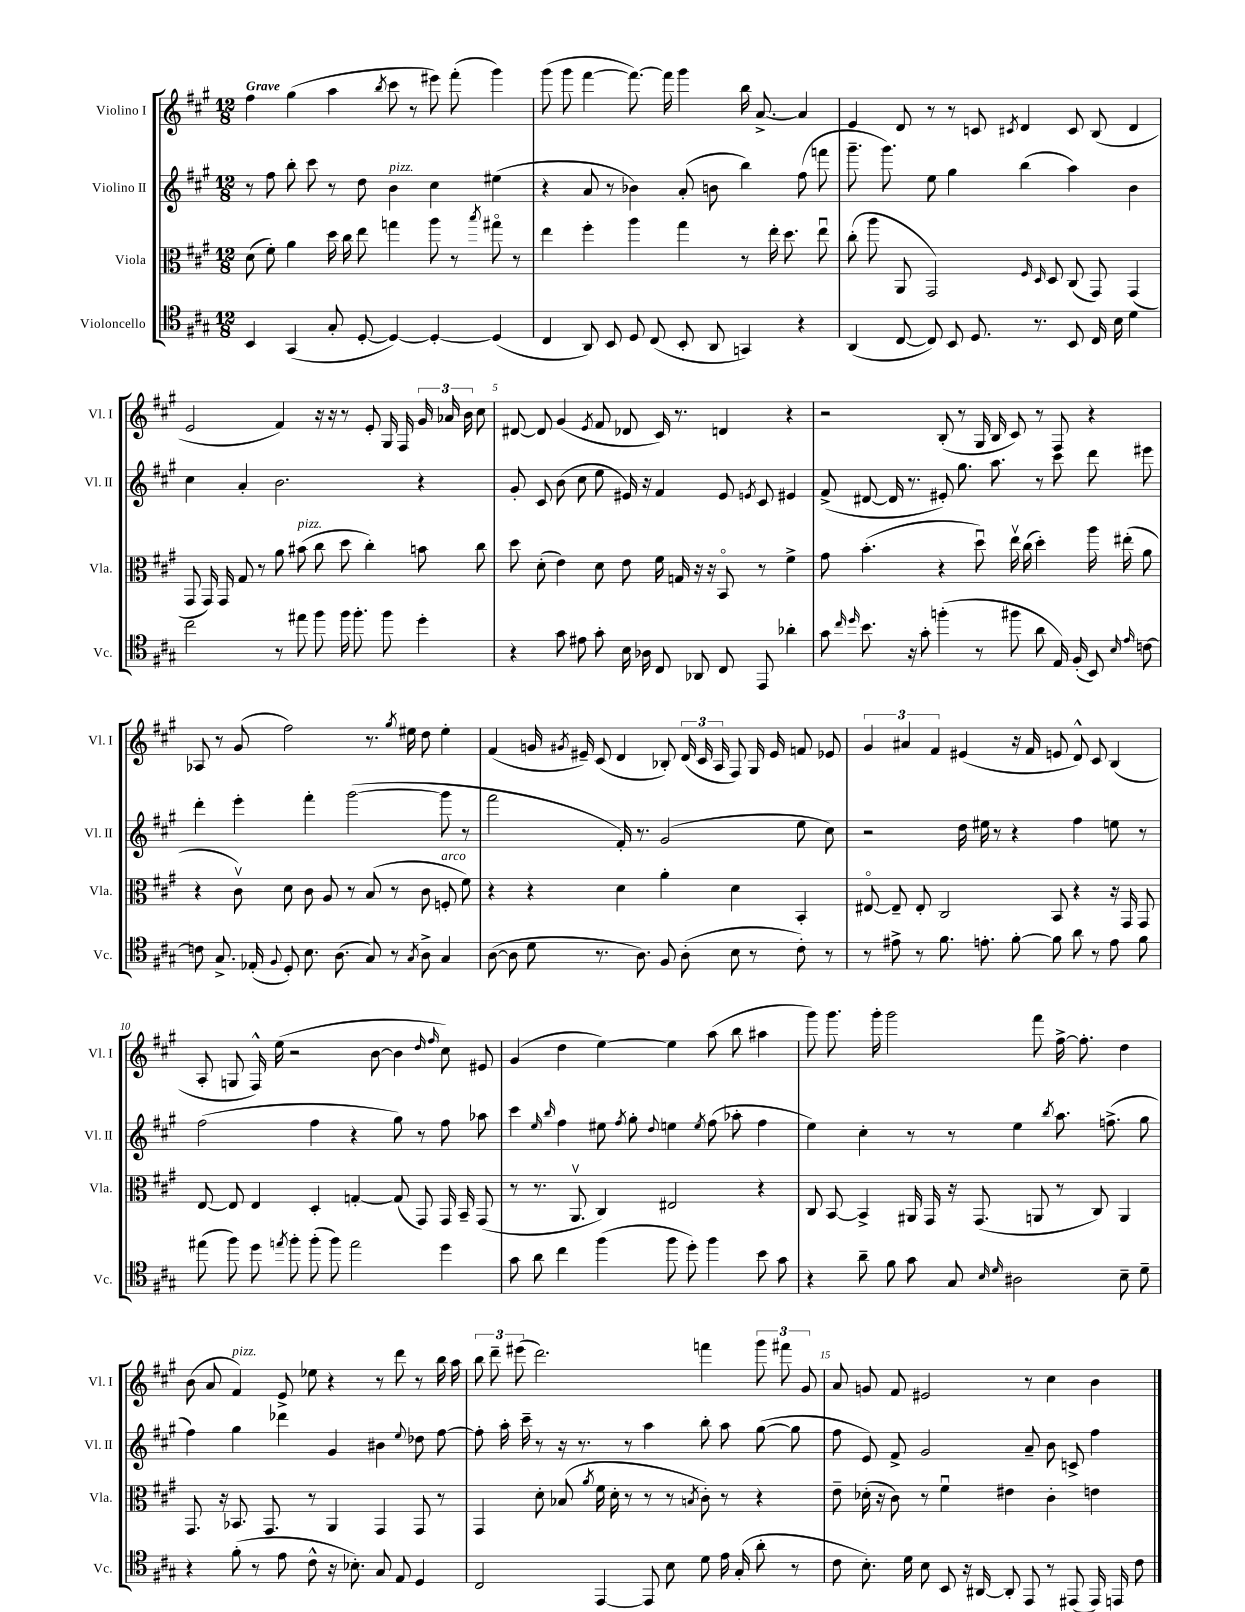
<<
\new StaffGroup <<
\new Staff = "s0" \with { instrumentName = "Violino I" shortInstrumentName = "Vl. I" } {
    \clef treble \key a \major \numericTimeSignature \time 12/8 \tempo "Grave"
    \autoBeamOff fis''4 gis''4( a''4 \acciaccatura { b''8 } cis'''8 r8 eis'''8) fis'''8-.( gis'''4) |
    gis'''8( gis'''8 fis'''4~ fis'''8.~) fis'''16 gis'''4 b''16 a'8.~-> a'4 |
    e'4 d'8 r8 r8 c'8 \acciaccatura { cis'8 } d'4 cis'8 b8( d'4 |
    e'2 fis'4) r16 r16 r8 e'8-. gis16 fis16 \tuplet 3/2 { gis'16 aes'16 b'16 } cis''8 |
    dis'8~ dis'8 gis'4( \acciaccatura { e'8 } fis'8 des'8 cis'16) r8. d'4 r4 |
    r2 b8-.( r8 gis16 b16 cis'8) r8 fis8 r4 |
    aes8 r8 gis'8( fis''2) r8. \acciaccatura { gis''8 } eis''16 d''8 eis''4-. |
    fis'4( g'16 \acciaccatura { gis'8 } eis'16--) cis'8( d'4 bes8-.) \tuplet 3/2 { d'16( cis'16 a16 } fis8) gis16 eis'16 f'8 ees'8 |
    \tuplet 3/2 { gis'4 ais'4 fis'4 } eis'4( r16 fis'16 e'8 d'8-^) cis'8 b4( |
    a8-. g8 fis16-^) e''16( r2 b'8~ b'4 \grace { d''16 fis''16 } cis''8) eis'8 |
    gis'4( d''4 e''4~) e''4 a''8( b''8 ais''4 |
    gis'''8) gis'''8. gis'''16-. gis'''2 fis'''8 fis''16~-> fis''8.-. d''4 |
    b'8( a'8 fis'4^\markup { \italic "pizz." }) e'8-> ees''8 r4 r8 d'''8 r8 b''16 a''16 |
    \tuplet 3/2 { b''8 d'''8-- eis'''8( } d'''2.) f'''4 \tuplet 3/2 { gis'''8 fis'''8 gis'8 } |
    a'8 g'8 fis'8 eis'2 r8 cis''4 b'4 \bar "|." |
}
\new Staff = "s1" \with { instrumentName = "Violino II" shortInstrumentName = "Vl. II" } {
    \clef treble \key a \major \numericTimeSignature \time 12/8
    \autoBeamOff r8 fis''8 b''8-. cis'''8 r8 d''8 b'4^\markup { \italic "pizz." } cis''4 eis''4( |
    r4 a'8 r8 bes'4) a'8-.( b'8 b''4) fis''8( f'''8 |
    gis'''8.-- gis'''8.) e''8 gis''4 b''4( a''4) b'4 |
    cis''4 a'4-. b'2. r4 |
    gis'8-. cis'8 b'8( cis''8 e''8 eis'16) r16 fis'4 eis'8 \acciaccatura { e'8 } cis'8 eis'4 |
    fis'8->( dis'8~ dis'16 r8. eis'8-.) gis''8. a''8. r8 cis'''8 d'''8 eis'''8 |
    d'''4-. e'''4-. fis'''4-. gis'''2~( gis'''8 r8 |
    fis'''2 fis'16-.) r8. gis'2( e''8 cis''8) |
    r2 d''16 eis''16 r8 r4 fis''4 e''8 r8 |
    fis''2( fis''4 r4 gis''8) r8 fis''8 aes''8 |
    cis'''4 \grace { e''16 b''16 } fis''4 eis''8 \acciaccatura { fis''8 } gis''8-. \appoggiatura { d''8 } e''4 \acciaccatura { e''8 } fis''8( aes''8-. fis''4 |
    e''4) cis''4-. r8 r8 e''4 \acciaccatura { b''8 } a''8. f''8.->( gis''8 |
    fis''4) gis''4 des'''4 gis'4 bis'4 \appoggiatura { e''8 } des''8 fis''8~ |
    fis''8-. a''16-. cis'''16-- r8 r16 r8. r8 a''4 b''8-. a''8 gis''8~( gis''8 |
    fis''8 e'8) fis'8-> gis'2 a'8-- b'8 c'8-> fis''4 \bar "|." |
}
\new Staff = "s2" \with { instrumentName = "Viola" shortInstrumentName = "Vla." } {
    \clef alto \key a \major \numericTimeSignature \time 12/8
    \autoBeamOff d'8( fis'8-.) a'4 d''16 cis''16 e''8 g''4 a''8 r8 \acciaccatura { b''8 } gis''8\flageolet r8 |
    e''4 fis''4-. a''4 gis''4 r8 e''16-. d''8. e''8\downbow |
    cis''8-.( a''8 a,8 gis,2) \grace { fis16 d16 } d8 cis8( gis,8) gis,4( |
    gis,8 gis,16) gis,16 gis8 r8 a'8 bis'8^\markup { \italic "pizz." }( cis''8 d''8 cis''4-.) b'8 cis''8 |
    d''8 d'8-.( e'4) d'8 e'8 fis'16 g16 r16 r16 b,8\flageolet r8 fis'4-> |
    gis'8 b'4.-.( r4 d''8\downbow) e''16\upbow cis''16( d''4-.) a''16 eis''16-.( a'8 |
    r4 cis'8\upbow) d'8 cis'8 a8 r8 b8( r8 cis'8 f8-.^\markup { \italic "arco" } fis'8) |
    r4 r4 d'4 a'4-. d'4 b,4-. |
    eis8~\flageolet eis8-- eis8-. cis2 b,8 r4 r16 gis,16 gis,8 |
    e8~ e8 e4 d4-. g4~-. g8( gis,8) gis,16 b,16-- gis,8( |
    r8 r8. a,8.\upbow cis4) eis2 r4 |
    cis8 b,8~ b,4-> ais,16 gis,16 r16 gis,8.( a,8 r8 cis8) a,4 |
    gis,8. r16 bes,8. gis,8. r8 a,4 gis,4 gis,8 r8 |
    gis,4 d'8-. bes8( \acciaccatura { a'8 } fis'16 d'16-. r8 r8 r8 \acciaccatura { b8 } cis'8-.) r8 r4 |
    e'8-- des'16-.( r16 cis'8) r8 fis'4\downbow eis'4 cis'4-. e'4 \bar "|." |
}
\new Staff = "s3" \with { instrumentName = "Violoncello" shortInstrumentName = "Vc." } {
    \clef tenor \key a \major \numericTimeSignature \time 12/8
    \autoBeamOff b,4 gis,4( gis8-. d8~-. d4~) d4~-. d4( |
    cis4 a,8) b,8 d8 cis8( b,8-. a,8 g,4) r4 |
    a,4( cis8~ cis8) b,8 d8. r8. b,8 cis16 b16 d'4 |
    cis''2 r8 eis''8 fis''8 fis''16 fis''8.-. fis''8 d''4-. |
    r4 gis'8 eis'8 gis'8-. b16 aes16 cis8 aes,8 cis8 e,8 aes'4-. |
    gis'8 \grace { cis''16 d''16 } b'8. r16 gis'8-. f''4-.( r8 fis''8 a'8 e16) fis16-.( b,8) \grace { b16 e'16 } c'8~ |
    c'8 gis8.-> ees16-.( \appoggiatura { fis8 } d8-.) b8. a8.( gis8) r8 \acciaccatura { gis8 } a8-> gis4 |
    a8~( a8 d'8 r8. a8.) fis8 a8-.( b8 r8 cis'8-.) r8 |
    r8 eis'8-> r8 fis'8. e'8.-. fis'8~-. fis'8 a'8 r8 e'8 fis'8 |
    eis''8( fis''8) d''8 \acciaccatura { e''8 } fis''8-. fis''8-.( fis''8) e''2 d''4 |
    gis'8 a'8 cis''4 fis''4( fis''8 d''8-.) fis''4 b'8 gis'8 |
    r4 a'8-- fis'8 gis'8 gis8 \grace { b16 d'16 } ais2 b8-- d'8-- |
    r4 fis'8-.( r8 e'8 cis'8-^ r16 bes8.-.) gis8 e8 d4 |
    cis2 e,4~ e,8 b8 d'8 e'16 gis16-.( a'8-. r8 |
    cis'8 b8.-.) d'16 b8 b,8 r16 ais,16~ ais,8-. e,8 r8 eis,8( eis,16) e,16 cis'8 \bar "|." |
}
>>
>>
\layout { \context { \Score \override BarNumber.break-visibility = ##(#f #t #t) barNumberVisibility = #(every-nth-bar-number-visible 5) } }
